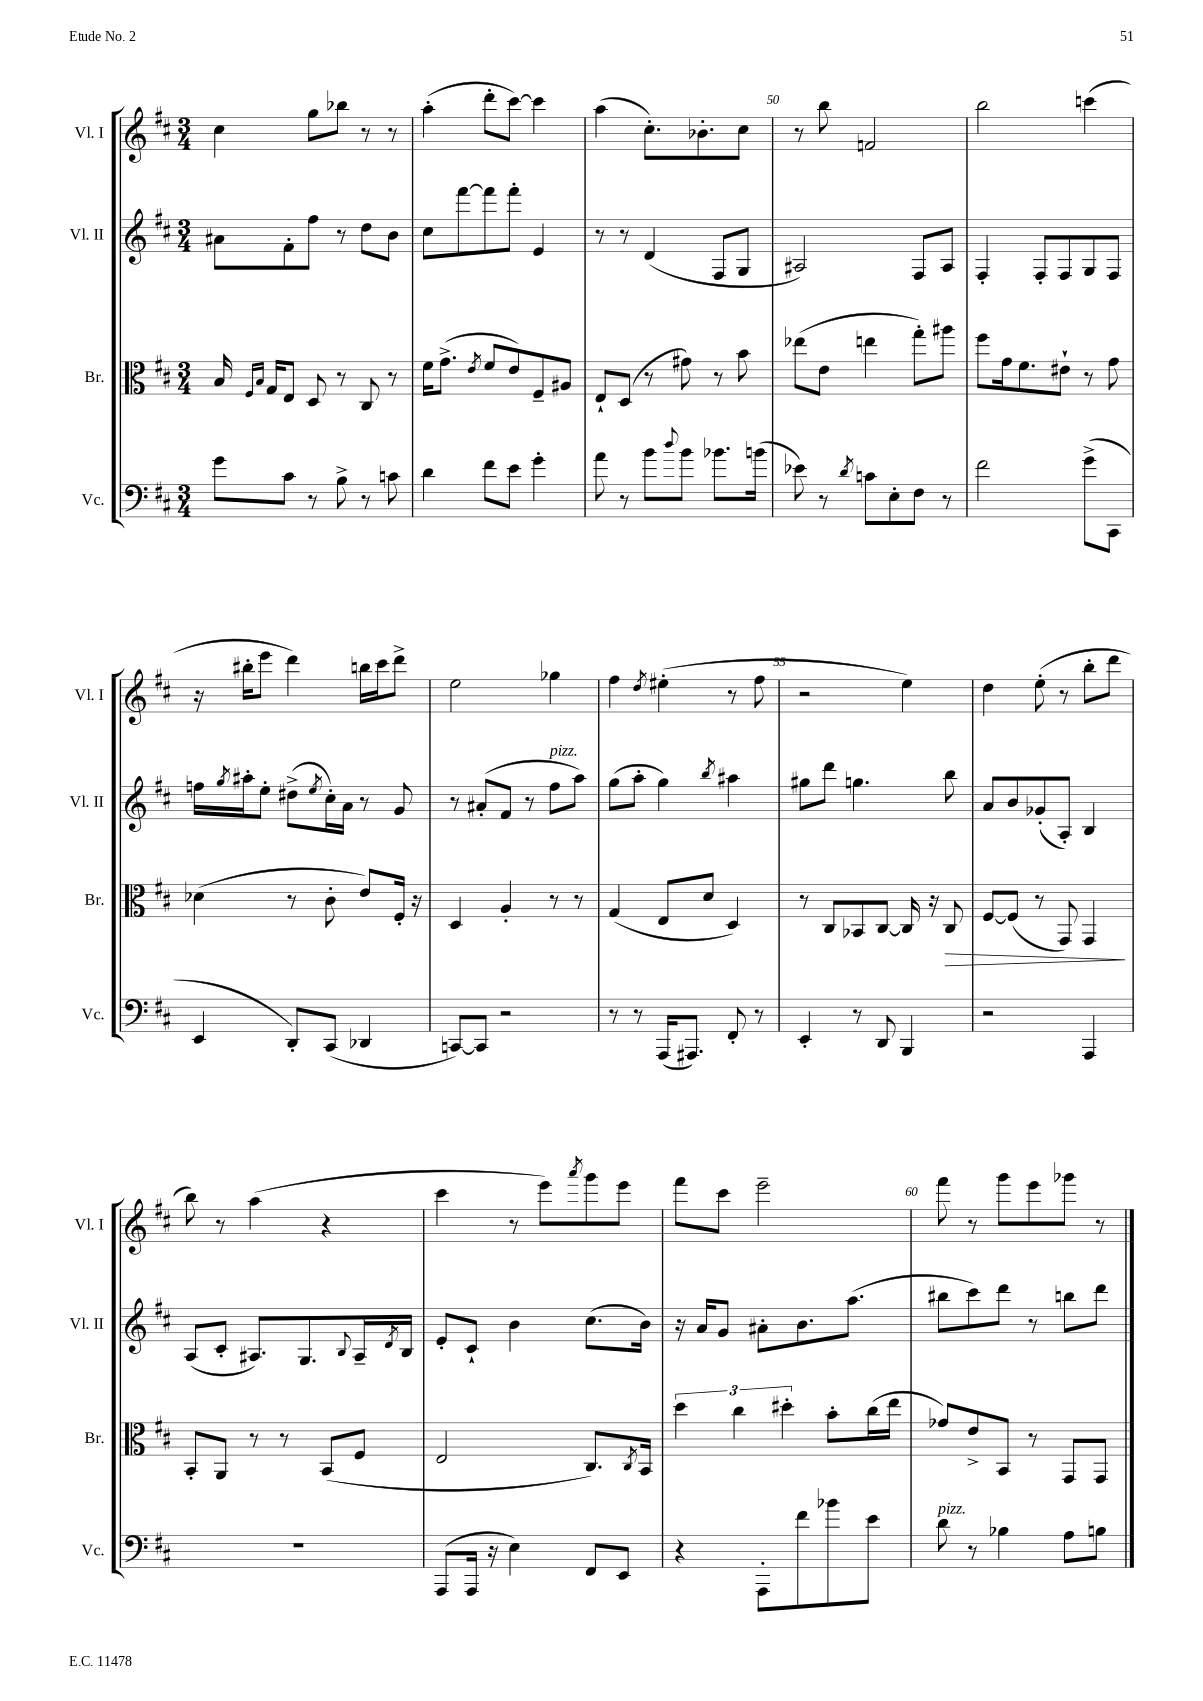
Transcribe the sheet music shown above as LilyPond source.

<<
\new StaffGroup <<
\new Staff = "s0" \with { instrumentName = "Vl. I" shortInstrumentName = "Vl. I" } {
    \clef treble \key d \major \numericTimeSignature \time 3/4
    cis''4 g''8 bes''8 r8 r8 |
    a''4-.( d'''8-. cis'''8~) cis'''4 |
    a''4( cis''8.-.) bes'8.-. cis''8 |
    r8 b''8 f'2 |
    b''2 c'''4( |
    r16 bis''16-. e'''8 d'''4) b''16 cis'''16 d'''8-> |
    e''2 ges''4 |
    fis''4 \acciaccatura { d''8 } eis''4-.( r8 fis''8 |
    r2 e''4) |
    d''4 e''8-.( r8 b''8-. d'''8 |
    b''8) r8 a''4( r4 |
    cis'''4 r8 e'''8) \acciaccatura { a'''8 } g'''8 e'''8 |
    fis'''8 cis'''8 e'''2-- |
    fis'''8 r8 g'''8 e'''8 ges'''8 r8 \bar "|." |
}
\new Staff = "s1" \with { instrumentName = "Vl. II" shortInstrumentName = "Vl. II" } {
    \clef treble \key d \major \numericTimeSignature \time 3/4
    ais'8 fis'8-. fis''8 r8 d''8 b'8 |
    cis''8 fis'''8~ fis'''8 fis'''8-. e'4 |
    r8 r8 d'4( fis8 g8 |
    ais2) fis8 ais8 |
    fis4-. fis8-. fis8 g8 fis8 |
    f''16 \acciaccatura { g''8 } ais''16-. e''8-. dis''8->( \acciaccatura { e''8 } cis''16-.) a'16 r8 g'8 |
    r8 ais'8-.( fis'8 r8 fis''8^\markup { \italic "pizz." } a''8) |
    g''8( a''8-. g''4) \acciaccatura { b''8 } ais''4 |
    gis''8 d'''8 g''4. b''8 |
    a'8 b'8 ges'8-.( a8-.) b4 |
    a8( cis'8-. ais8.) g8. \appoggiatura { b8 } ais16-- \acciaccatura { d'8 } b16 |
    e'8-. cis'8-! b'4 cis''8.( b'16) |
    r16 a'16 g'8 ais'8-. b'8. a''8.( |
    bis''8 cis'''8) d'''8 r8 b''8 d'''8 \bar "|." |
}
\new Staff = "s2" \with { instrumentName = "Br." shortInstrumentName = "Br." } {
    \clef alto \key d \major \numericTimeSignature \time 3/4
    b16 \grace { fis16 b16 } g16 e8 d8 r8 cis8 r8 |
    fis'16 g'8.->( \acciaccatura { e'8 } fis'8 e'8) fis8-- ais8 |
    e8-! d8( r8 gis'8) r8 b'8 |
    ees''8( e'8 e''4 g''8-.) ais''8 |
    fis''8 g'16 fis'8. eis'8-! r8 g'8 |
    des'4( r8 cis'8-. e'8) fis16-. r16 |
    d4 a4-. r8 r8 |
    g4( e8 d'8 d4) |
    r8 cis8 bes,8 cis8~ cis16 r16 cis8\> |
    fis8~ fis8( r8 g,8) g,4\! |
    b,8-. a,8 r8 r8 b,8( fis8 |
    e2 cis8.) \acciaccatura { cis8 } b,16 |
    \tuplet 3/2 { d''4 cis''4 dis''4-. } b'8-. cis''16( e''16 |
    ges'8) e'8-> b,8 r8 g,8 g,8 \bar "|." |
}
\new Staff = "s3" \with { instrumentName = "Vc." shortInstrumentName = "Vc." } {
    \clef bass \key d \major \numericTimeSignature \time 3/4
    g'8 cis'8 r8 b8-> r8 c'8 |
    d'4 fis'8 e'8 g'4-. |
    a'8 r8 b'8 \appoggiatura { d''8 } b'8 bes'8. b'16( |
    ees'8) r8 \acciaccatura { d'8 } c'8 e8-. fis8 r8 |
    fis'2 g'8->( cis,8 |
    e,4 d,8-.) cis,8( des,4 |
    c,8~) c,8 r2 |
    r8 r8 a,,16( ais,,8.) fis,8-. r8 |
    e,4-. r8 d,8 b,,4 |
    r2 a,,4 |
    R2. |
    a,,8( a,,16 r16 e4) fis,8 e,8 |
    r4 a,,8-. fis'8 bes'8 e'8 |
    d'8^\markup { \italic "pizz." } r8 bes4 a8 b8 \bar "|." |
}
>>
>>
\layout { \context { \Score currentBarNumber = #47 \override BarNumber.break-visibility = ##(#f #t #t) barNumberVisibility = #(every-nth-bar-number-visible 5) } }
